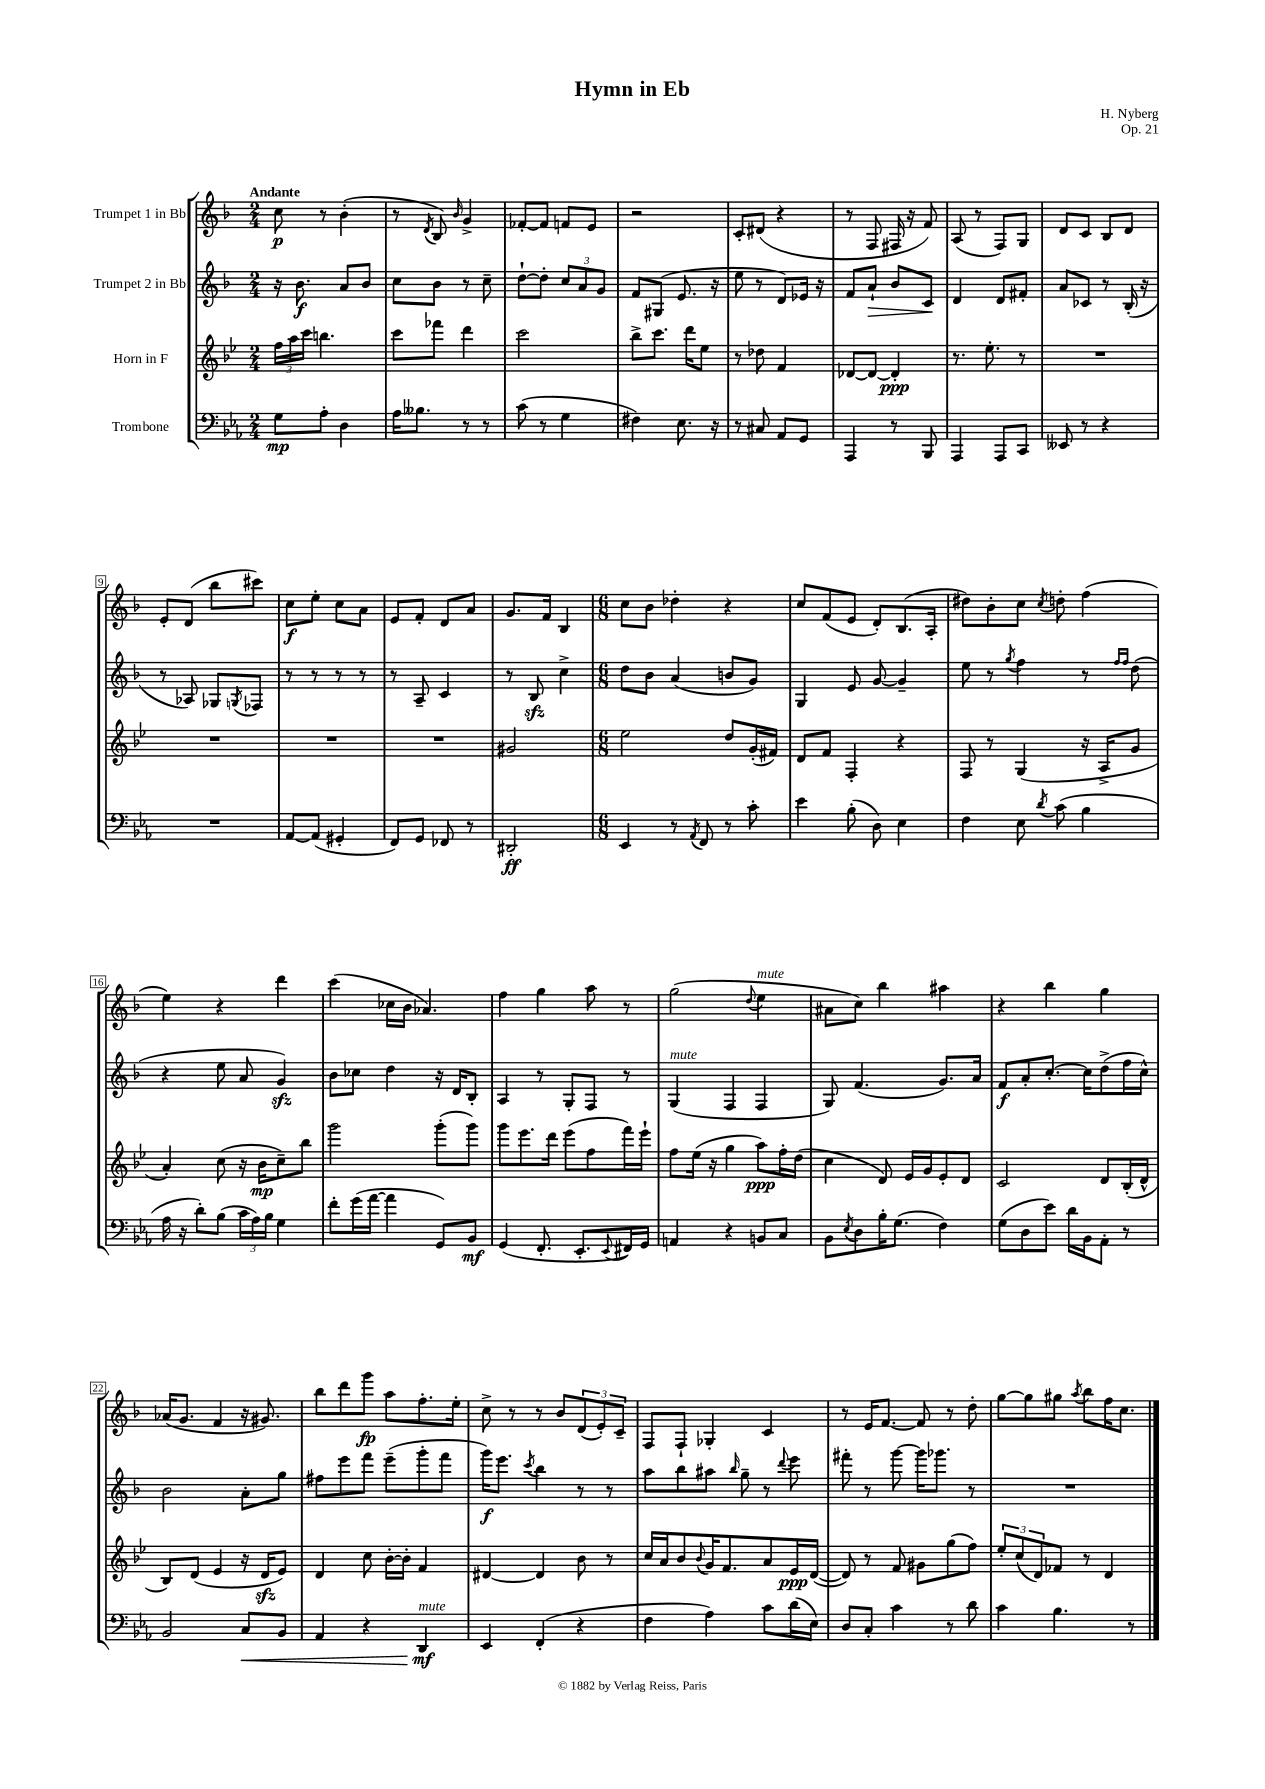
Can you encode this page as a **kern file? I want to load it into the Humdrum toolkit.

**kern	**kern	**kern	**kern
*staff4	*staff3	*staff2	*staff1
*clefF4	*clefG2	*clefG2	*clefG2
*k[b-e-a-]	*k[b-e-]	*k[b-]	*k[b-]
*M2/4	*M2/4	*M2/4	*M2/4
8G\L	24ff\LL	16r	8cc\
.	24aa\	.	.
.	.	8.b-\	.
.	24ccc\JJ	.	.
8A-'\J	4.bb\	.	8r
4D\	.	8a/L	(4b-'\
.	.	8b-/J	.
=	=	=	=
16A-\LK	8ccc\L	8cc\L	8r
8.B--\J	.	.	.
.	.	.	8qd/
.	8fff-\J	8b-\J	8B-/)
.	.	.	16qqb-/
8r	4ddd\	8r	4g^/
8r	.	8cc~\	.
=	=	=	=
(8c\	2ccc\	[8dd`\L	[8f-'/L
8r	.	8dd'\]J	8f-/]J
4G\	.	12cc/L	8f/L
.	.	12a/	.
.	.	.	8e/J
.	.	12g/J	.
=	=	=	=
4F#\)	8bb-^\L	8f/L	2r
.	8.ccc\J	(8G#/J	.
8.E-\	.	8.e/	.
.	16ddd\LK	.	.
.	8ee-\J	.	.
16r	.	16r	.
=	=	=	=
8r	8r	8ee\	8c'/L
8C#/	8dd-\	8r	(8d#/J
8AA-/L	4f/	8d/L)	4r
8GG/J	.	16e-/Jk	.
.	.	16r	.
=	=	=	=
4AAA-/	[8d-/L	8f/L	8r
.	8d-/_J	8a`/J	8F/
8r	4d-'/]	8b-/L	16F#/
.	.	.	16r
8BBB-/	.	8c/J	8f/)
=	=	=	=
4AAA-/	8.r	4d/	(8A/
.	.	.	8r
.	8.ee-'\	.	.
8AAA-/L	.	8d/L	8F/L)
8CC/J	8r	8f#'/J	8G/J
=	=	=	=
8EE--/	2r	8a/L	8d/L
8r	.	8c-/J	8c/J
4r	.	8r	8B-/L
.	.	(16B-'/	8d/J
.	.	16r	.
=	=	=	=
2r	2r	8r	8e'/L
.	.	8A-/)	(8d/J
.	.	8G-/L	8bb-\L
.	.	8qG/	.
.	.	8F-/J	8ccc#\J)
=	=	=	=
[8AA-/L	2r	8r	8cc\L
(8AA-/]J	.	8r	8ee'\J
4GG#'/	.	8r	8cc\L
.	.	8r	8a\J
=	=	=	=
8FF/L)	2r	8r	8e/L
8GG/J	.	8A~/	8f'/J
8FF-/	.	4c/	8d/L
8r	.	.	8a/J
=	=	=	=
2DD#'/	2g#/	8r	8.g/L
.	.	8B-/	.
.	.	.	16f/Jk
.	.	4cc^\	4B-/
=	=	=	=
*M6/8	*M6/8	*M6/8	*M6/8
4EE-/	2ee-\	8dd\L	8cc\L
.	.	8b-\J	8b-\J
8r	.	(4a/	4dd-'\
8qAA-/	.	.	.
8FF/	.	.	.
8r	8dd/L	8b/L	4r
8c'\	(16g'/L	8g/J)	.
.	16f#/JJ)	.	.
=	=	=	=
4e-\	8d/L	4G/	8cc/L
.	8f/J	.	(8f/
(8B-'\	4F'/	8e/	8e/J
8D\)	.	[8g/	8d'/L)
4E-\	4r	4g~/]	(8.B-/
.	.	.	16A'/Jk
=	=	=	=
4F\	8F/	8ee\	8dd#\L)
.	8r	8r	8b-'\
.	.	8qgg/	.
8E-\	(4G/	4ff\	8cc\J
8qd/	.	.	8qcc/
(8c\	.	.	8dd'\
4B-\	16r	8r	(4ff\
.	16A^/LK	.	.
.	.	16qqff/LL	.
.	.	16qqff/JJ	.
.	8g/J	(8dd\	.
=	=	=	=
16A-\	4a'/)	4r	4ee\)
16r	.	.	.
8d'\L)	.	.	.
(8B-\J	(8cc\	8ee\	4r
24c\LL	16r	8a/	.
24A-\)	.	.	.
.	16b-\LK	.	.
24B-\JJ	.	.	.
4G\	8cc~\)	4g/)	4ddd\
.	8bb-\J	.	.
=	=	=	=
8f'\L	2ggg\	8b-\L	(4ccc\
(16g\L	.	8cc-\J	.
[16a-\JJ	.	.	.
4a-\]	.	4dd\	16cc-\LL
.	.	.	16b-\JJ
.	.	.	4.a-/)
8GG/L)	(8ggg'\L	16r	.
.	.	16d/LK	.
8BB-/J	8ggg\J)	8B-'/J	.
=	=	=	=
(4GG/	8ggg\L	4A/	4ff\
.	8.eee-\	.	.
8.FF'/	.	8r	4gg\
.	16ddd\Jk	.	.
.	(8eee-\L	8G'/L	.
8.EE-'/L	.	.	.
.	8ff\	8F/J	8aa\
8qqEE-/	.	.	.
16FF#/L)	16fff\L)	8r	8r
16GG/JJ	16eee-`\JJ	.	.
=	=	=	=
4AA/	8ff\L	(4G/	(2gg\
.	(16ee-\Jk	.	.
.	16r	.	.
4r	4gg\	4F/	.
.	.	.	8qqdd/
8BB/L	8aa\L)	4F/	4ee\
8C/J	16ff'\L	.	.
.	(16dd\JJ	.	.
=	=	=	=
8BB-\L	4cc\	8G/)	8a#\L
8qE-/	.	.	.
8D\	.	(4.f/	8cc\J)
16B-'\K	8d/)	.	4bb-\
(8.G\J	.	.	.
.	16e-/LL	.	.
.	16g/J	.	.
4F\)	8e-'/	8.g/L)	4aa#\
.	8d/J	.	.
.	.	16a/Jk	.
=	=	=	=
(8G\L	2c/	8f/L	4r
8D\	.	8a'/	.
8e-\J)	.	[8.cc'/J	4bb-\
16d\LL	.	.	.
16BB-\J	.	16cc\]LK	.
8AA-'\J	8d/L	(8dd^\	4gg\
8r	(16B-'/L	16ff\L	.
.	16d^^/JJ	16cc^^\JJ)	.
=	=	=	=
2BB-/	8B-/L)	2b-\	(16a-/LK
.	.	.	8.g/J
.	(8d/J	.	.
.	4e-/	.	4f/
8C/L	16r	8a'\L	16r
.	16d/LK	.	8.g#/)
8BB-/J	8e-/J)	8gg\J	.
=	=	=	=
4AA-/	4d/	8ff#\L	8bb-\L
.	.	8eee\	8ddd\
4r	8cc\	8fff\J	8ggg\J
.	[16b-'\LL	(8eee~\L	8aa\L
.	16b-'\]JJ	.	.
4DD/	4f/	8ggg'\	8.ff'\
.	.	8fff\J	.
.	.	.	16ee'\Jk
=	=	=	=
4EE-/	[4d#/	16ggg\LK)	8cc^\
.	.	8.eee\J	.
.	.	.	8r
.	.	8qccc/	.
(4FF'/	4d#/]	4bb-\	8r
.	.	.	8b-/L
4r	8b-\	8r	(12d/
.	.	.	12e'/)
.	8r	8r	.
.	.	.	12c~/J
=	=	=	=
4F\	16cc/LL	8aa\L	8F/L
.	16a/J	.	.
.	8b-/	8bb-\	8F`/J
.	8qqb-/	.	.
4A-\)	16g/K	8aa#\J	4G-'/
.	8.f/	.	.
.	.	16qqbb-/	.
.	.	8gg~\	.
8c\L	8a/	8r	4c/
.	.	8qqddd/	.
(16d\L	16e-/L	8eee\	.
16E-\JJ)	([16d/JJ	.	.
=	=	=	=
8D/L	8d/])	8fff#'\	8r
8C'/J	8r	8r	16e/LK
.	.	.	[8.f/J
4c\	8f/	[8ggg\	.
.	8g#\L	16ggg\]LK	8f/]
.	.	8.ggg-\J	.
8r	(8gg\	.	8r
8d\	8ff\J)	8r	8dd'\
=	=	=	=
4c\	12ee-'/L	2.r	[8gg\L
.	(12cc/	.	.
.	.	.	8gg\]
.	12d/)	.	.
4.B-\	8f-/J	.	8gg#\J
.	.	.	8qaa/
.	8r	.	8bb-\L
.	4d/	.	16ff\K
.	.	.	8.cc\J
8r	.	.	.
==	==	==	==
*-	*-	*-	*-
